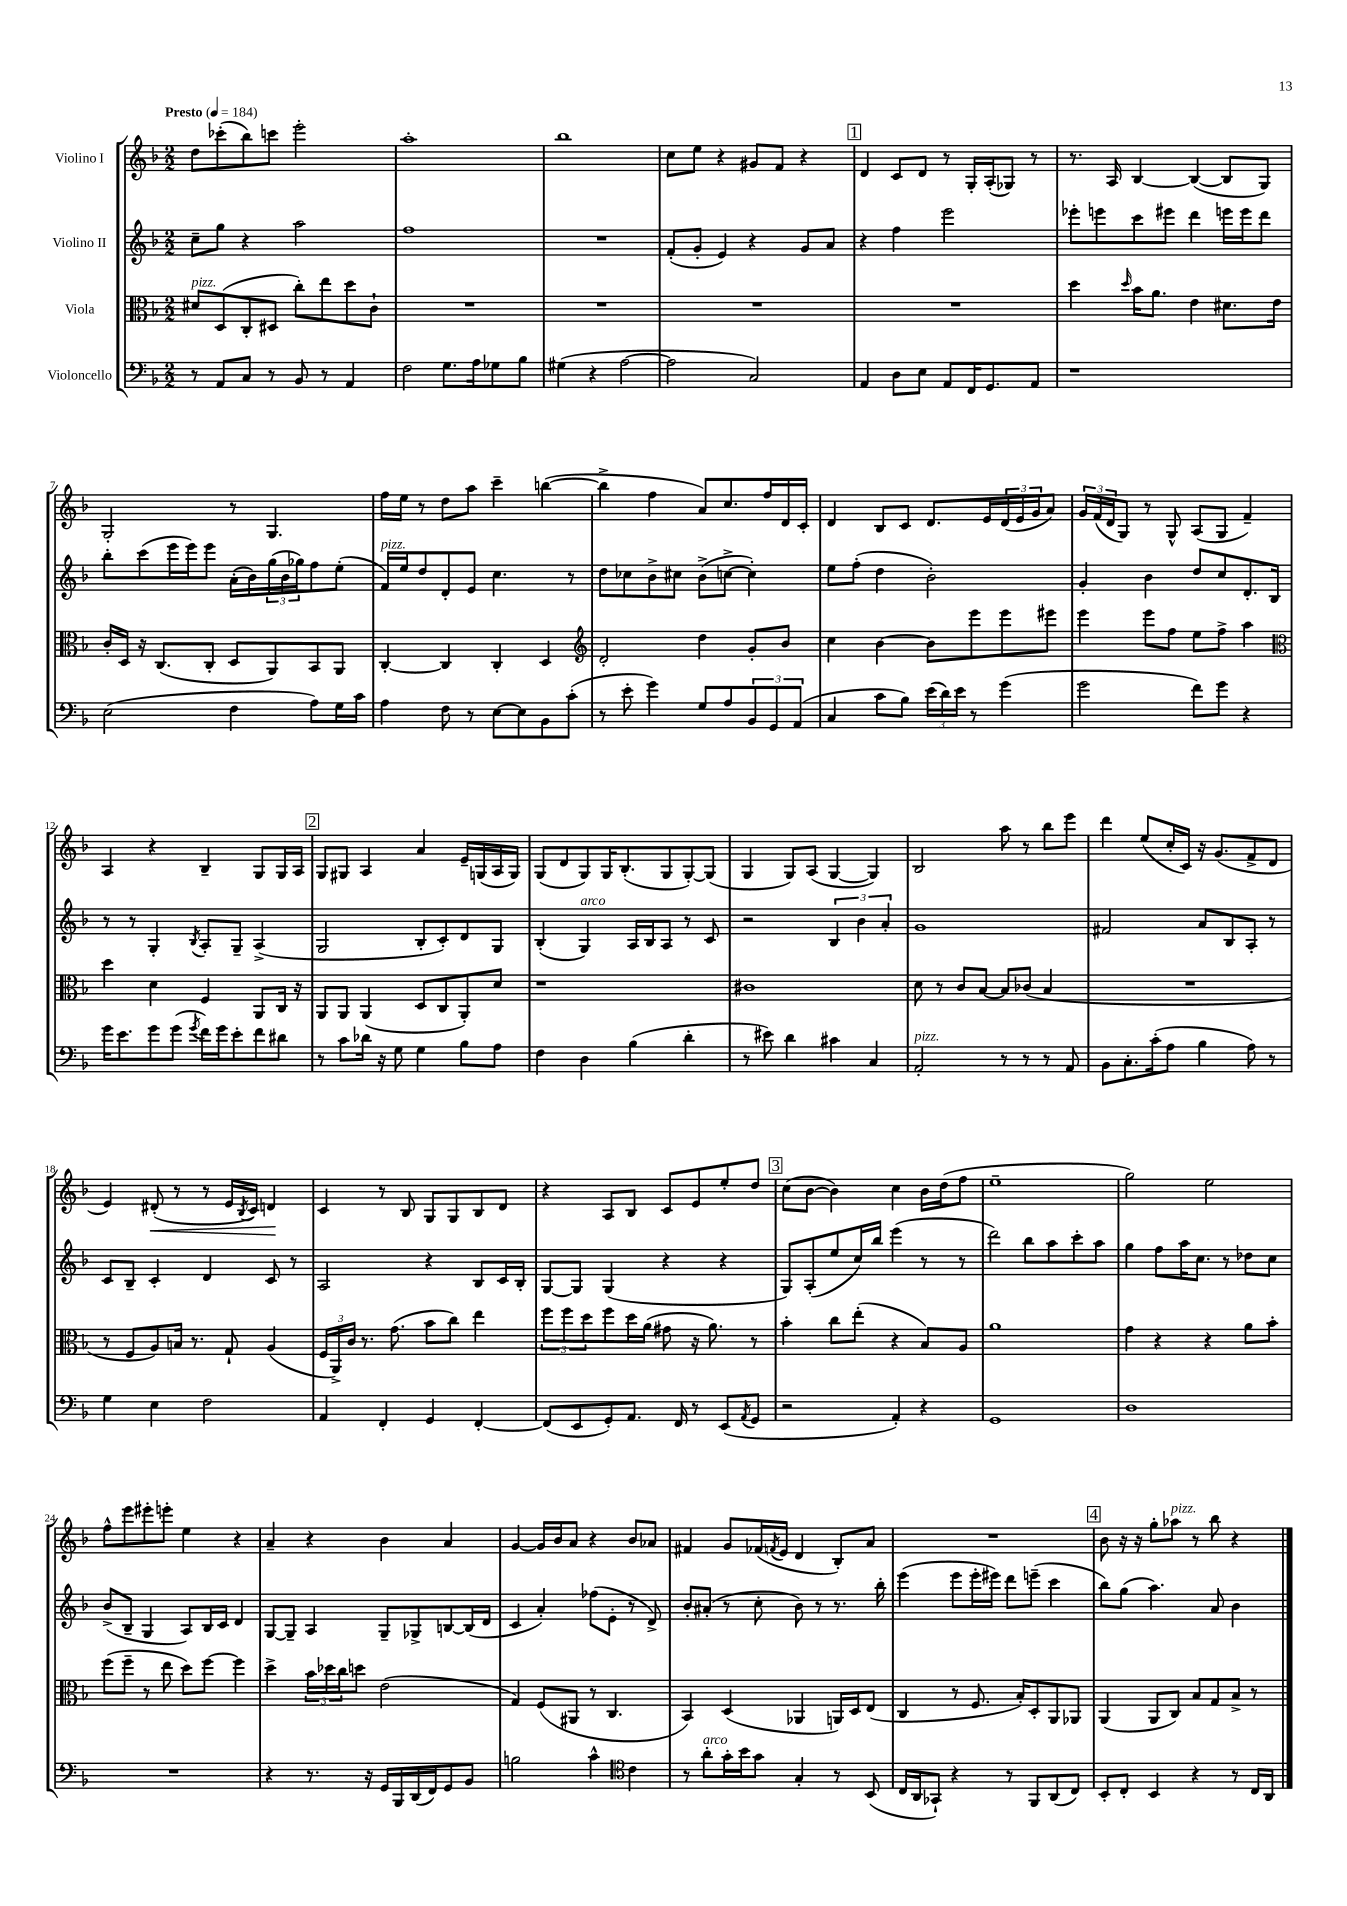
<<
\new StaffGroup <<
\new Staff = "s0" \with { instrumentName = "Violino I" } {
    \clef treble \key f \major \numericTimeSignature \time 2/2 \tempo "Presto" 4 = 184
    d''8 ces'''8-.( bes''8) c'''8 e'''2-. |
    a''1-. |
    bes''1 |
    c''8 e''8 r4 gis'8 f'8 r4 |
    \mark \markup { \box "1" } d'4 c'8 d'8 r8 g16-. a16-.( ges8) r8 |
    r8. a16 bes4~ bes4~( bes8 g8) |
    g2-. r8 g4. |
    f''16 e''16 r8 d''8 a''8 c'''4-- b''4~( |
    b''4-> f''4 a'8) c''8. f''16 d'16 c'16-. |
    d'4 bes8 c'8 d'8. e'16 \tuplet 3/2 { d'16( e'16 g'16 } a'8) |
    \tuplet 3/2 { g'16 f'16( d'16 } g8) r8 g8-^ a8( g8 f'4--) |
    a4 r4 bes4-- g8 g16 a16 |
    \mark \markup { \box "2" } g8 gis8 a4 a'4 e'16-- g16( a16 g16) |
    g8( d'8 g8) g16 bes8.-.( g8 g8~-.) g8( |
    g4 g8) a8( g4~ g4) |
    bes2 a''8 r8 bes''8 e'''8 |
    d'''4 e''8( c''16-. c'16) r16 g'8.( f'8-> d'8 |
    e'4) dis'8-.\<( r8 r8 e'16 \acciaccatura { bes8 } c'16) d'4\! |
    c'4 r8 bes8 g8 g8 bes8 d'8 |
    r4 a8 bes8 c'8 e'8 e''8-. d''8 |
    \mark \markup { \box "3" } c''8( bes'8~ bes'4) c''4 bes'16 d''16( f''8 |
    e''1-- |
    g''2) e''2 |
    f''8-^ e'''8 eis'''8-. e'''8-. e''4 r4 |
    a'4-- r4 bes'4 a'4 |
    g'4~ g'16 bes'16 a'8 r4 bes'8 aes'8 |
    fis'4 g'8 fes'16( \acciaccatura { f'8 } e'16 d'4 bes8-.) a'8 |
    R1 |
    \mark \markup { \box "4" } bes'8 r16 r16 g''8-. aes''8^\markup { \italic "pizz." } r8 bes''8 r4 \bar "|." |
}
\new Staff = "s1" \with { instrumentName = "Violino II" } {
    \clef treble \key f \major \numericTimeSignature \time 2/2
    c''8-- g''8 r4 a''2 |
    f''1 |
    R1 |
    f'8-.( g'8-. e'4) r4 g'8 a'8 |
    \mark \markup { \box "1" } r4 f''4 e'''2 |
    ees'''8-. e'''8 c'''8 eis'''8 d'''4 e'''16 e'''16 d'''8 |
    bes''8-. c'''8( e'''16 e'''16) e'''8 a'16-.( bes'16) \tuplet 3/2 { g''16( bes'16 ges''16) } f''8 e''8-.( |
    f'16^\markup { \italic "pizz." }) e''16 d''8 d'8-. e'8 c''4. r8 |
    d''8 ces''8 bes'8-> cis''8 bes'8->( c''8~-> c''4-.) |
    e''8 f''8-.( d''4 bes'2-.) |
    g'4-. bes'4 d''8 c''8 d'8.-. bes16 |
    r8 r8 g4-. \acciaccatura { bes8 } a8-. g8-- a4->( |
    \mark \markup { \box "2" } g2 bes8-. c'8-.) d'8 g8 |
    bes4-.( g4^\markup { \italic "arco" }) a16 bes16 a8 r8 c'8 |
    r2 \tuplet 3/2 { bes4 bes'4 a'4-. } |
    g'1 |
    fis'2 a'8 bes8 a8-. r8 |
    c'8 bes8-- c'4-. d'4 c'8 r8 |
    a2 r4 bes8 c'16 bes16-. |
    g8~ g8 g4( r4 r4 |
    \mark \markup { \box "3" } g8) a8-.( e''8 c''16) bes''16 e'''4( r8 r8 |
    d'''2) bes''8 a''8 c'''8-. a''8 |
    g''4 f''8 a''16 c''8. r8 des''8 c''8 |
    bes'8->( bes8-- g4 a8) bes16 c'16 d'4 |
    g8~ g8-- a4 g8-- ges8-> b8~ b16( d'16 |
    c'4 a'4-.) fes''8( e'8-. r8 d'8->) |
    bes'8-. ais'8-.( r8 c''8-. bes'8) r8 r8. bes''16-. |
    e'''4( e'''8 e'''16-. eis'''16) d'''8 e'''8--( c'''4 |
    \mark \markup { \box "4" } bes''8) g''8( a''4.) a'8 bes'4 \bar "|." |
}
\new Staff = "s2" \with { instrumentName = "Viola" } {
    \clef alto \key f \major \numericTimeSignature \time 2/2
    dis'8^\markup { \italic "pizz." } d8( c8-. dis8 c''8-.) e''8 d''8 c'8-! |
    R1 |
    R1 |
    R1 |
    \mark \markup { \box "1" } R1 |
    d''4 \grace { d''16 } bes'16 a'8. e'4 dis'8. e'16 |
    c'16-. d16 r16 c8.( c8-. d8 a,8) bes,8 a,8 |
    c4~-. c4 c4-. d4 |
    \clef treble d'2-. d''4 g'8-. bes'8 |
    c''4 bes'4~ bes'8 e'''8 e'''8 eis'''8 |
    e'''4 e'''8 f''8 e''8 f''8-> a''4 |
    \clef alto d''4 d'4 f4 a,8 c16 r16 |
    \mark \markup { \box "2" } a,8 a,8 a,4( d8 c8 a,8-.) d'8 |
    r1 |
    cis'1 |
    d'8 r8 c'8 bes8~ bes8 ces'8( bes4 |
    R1 |
    r8 f8 a8) b16 r8. g8-! a4( |
    \tuplet 3/2 { f16 a,16->) c'16 } r8. g'8.( bes'8 c''8) e''4 |
    \tuplet 3/2 { f''8 f''8 d''8 } f''8 d''16 a'16( gis'8 r16 a'8.) r8 |
    \mark \markup { \box "3" } bes'4-. c''8 e''8-.( r4 bes8) a8 |
    a'1 |
    g'4 r4 r4 a'8 bes'8-. |
    f''8( f''8-- r8 e''8 d''8) f''8~ f''4 |
    d''4-> \tuplet 3/2 { bes'16 des''16 c''16 } d''8 e'2( |
    g4) f8( ais,8 r8 c4. |
    bes,4) d4( aes,4 a,16) d16 e8( |
    c4 r8 f8. bes16-.) d8-. a,8 aes,8 |
    \mark \markup { \box "4" } a,4( a,8 c8) bes8 g8 bes8-> r8 \bar "|." |
}
\new Staff = "s3" \with { instrumentName = "Violoncello" } {
    \clef bass \key f \major \numericTimeSignature \time 2/2
    r8 a,8 c8 r8 bes,8 r8 a,4 |
    f2 g8. a16 ges8 bes8 |
    gis4( r4 a2~ |
    a2 c2) |
    \mark \markup { \box "1" } a,4 d8 e8 a,8 f,16 g,8. a,8 |
    r1 |
    e2( f4 a8) g16 c'16 |
    a4 f8 r8 e8~ e8 bes,8 c'8-.( |
    r8 e'8-. g'4) g8 a8 \tuplet 3/2 { bes,8 g,8 a,8( } |
    c4 c'8 bes8) \tuplet 3/2 { e'16( d'16) e'16 } r8 g'4( |
    g'2 f'8) g'8 r4 |
    g'16 e'8. g'8 g'8( \acciaccatura { g'8 } f'16) g'16 e'8-. f'8 dis'8 |
    \mark \markup { \box "2" } r8 c'8 des'16 r16 g8 g4 bes8 a8 |
    f4 d4 bes4( d'4-. |
    r8 eis'8) d'4 cis'4 c4 |
    a,2-.^\markup { \italic "pizz." } r8 r8 r8 a,8 |
    bes,8 c8.-. c'16-.( a8 bes4 a8) r8 |
    g4 e4 f2 |
    a,4 f,4-. g,4 f,4~-. |
    f,8( e,8 g,8-.) a,8. f,16 r8 e,8( \acciaccatura { a,8 } g,8 |
    \mark \markup { \box "3" } r2 a,4-.) r4 |
    g,1 |
    d1 |
    R1 |
    r4 r8. r16 g,16 bes,,16 d,16( f,16) g,8 bes,8 |
    b2 c'4-^ \clef tenor c'4 |
    r8 a'8-.^\markup { \italic "arco" } g'16-. bes'16 g'8 g4-. r8 bes,8( |
    c16 a,16 ges,8-!) r4 r8 f,8 a,8( c8) |
    \mark \markup { \box "4" } bes,8-. c8-. bes,4 r4 r8 c16 a,16 \bar "|." |
}
>>
>>
